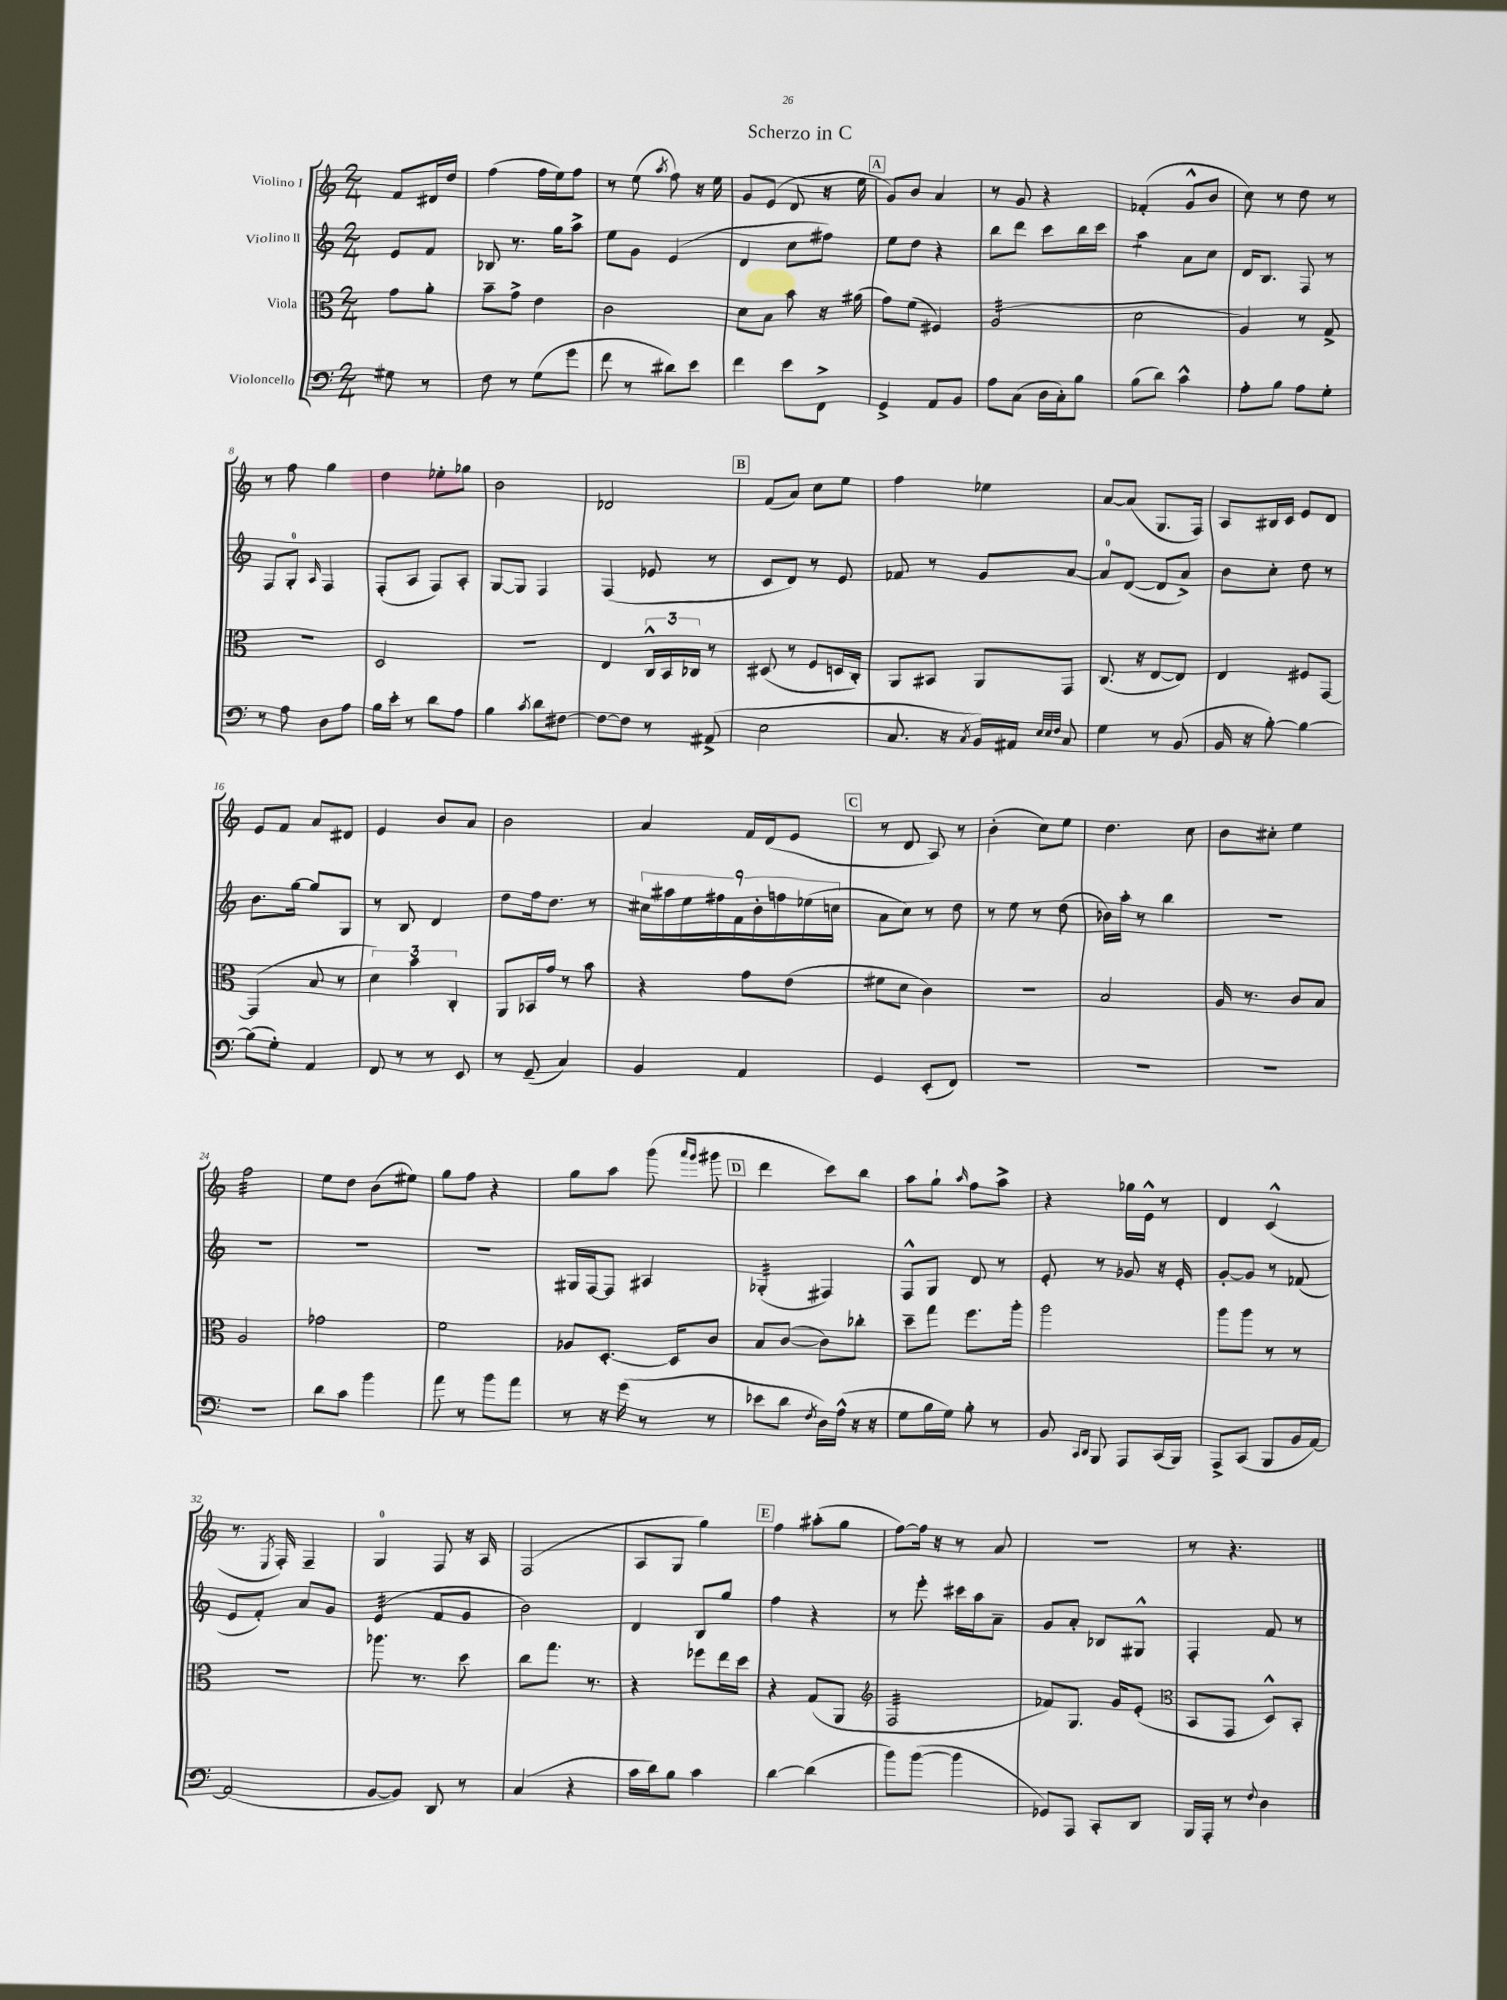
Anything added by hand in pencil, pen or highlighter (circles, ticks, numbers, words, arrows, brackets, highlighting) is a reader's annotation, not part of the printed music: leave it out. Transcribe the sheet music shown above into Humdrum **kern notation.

**kern	**kern	**kern	**kern
*staff4	*staff3	*staff2	*staff1
*clefF4	*clefC3	*clefG2	*clefG2
*k[]	*k[]	*k[]	*k[]
*M2/4	*M2/4	*M2/4	*M2/4
8G#	8g	8e	8f
8r	8a'	8f	16d#
.	.	.	16dd
=	=	=	=
8F	8b~	8B-	(4ff
8r	8g^	8.r	.
(8G	4e	.	16ff
.	.	16gg	16ee)
8g	.	8aa^	8ff
=	=	=	=
8f	2c	8ee	8r
8r	.	8g	(8ee
.	.	.	8qaa
8d#)	.	(4e	8ff)
8e	.	.	16r
.	.	.	16ee
=	=	=	=
4f	8d	4d	8g
.	8B	.	(8e
8e	8b	8cc	8d
8FF^	16r	8ff#)	16r
.	(16a#	.	16ee
=	=	=	=
4GG^	8g)	8ee	8g)
.	(8f	8dd	8b
8AA	4F#)	4r	4a
8BB	.	.	.
=	=	=	=
8A	(2A	8bb	8r
(8C	.	8ddd	8g
16D	.	8ccc	4r
16C')	.	.	.
8B	.	16bb	.
.	.	16ccc	.
=	=	=	=
(8B	2d	4aa	(4f-'
8d)	.	.	.
4c^^	.	8a	8g^^
.	.	8cc	8b
=	=	=	=
8A'	4A)	16d	8cc)
.	.	8.B	.
8B	.	.	8r
8A	8r	8F	8dd
8G'	8G^	8r	8r
=	=	=	=
8r	2r	8F	8r
8A	.	8G'	8ff
.	.	16qqA	.
8D	.	4F	4gg
8A	.	.	.
=	=	=	=
16B	2D	(8F'	4dd
16e'	.	.	.
8r	.	8A	.
8d	.	8F)	8ee-'
8A	.	8A'	8gg-
=	=	=	=
4B	2r	[8G	2b
.	.	8G]	.
8qc	.	.	.
8d	.	4F	.
[8F#	.	.	.
=	=	=	=
8F#_	4E	(4F	2d-
8F#]	.	.	.
8r	24C^^	8e-	.
.	24BB	.	.
.	24C-	.	.
(8AA#^	8r	8r	.
=	=	=	=
2E	(8D#	8c	(8f
.	8r	8d)	8a)
.	8F	8r	8cc
.	16D	8e	8ee
.	16C')	.	.
=	=	=	=
8.C	8AA	8f-	4ff
.	8BB#	8r	.
16r	.	.	.
8qC	.	.	.
16BB)	8AA	8g	4ee-
16AA#	.	.	.
32qqE	.	.	.
32qqE	.	.	.
32qqF	.	.	.
8C	8GG	[8a	.
=	=	=	=
4G	(8.C	8a]	[8a
.	.	([8d	(8a]
.	16r	.	.
8r	[8E	8d]	8.G
(8BB	8E])	8a^)	.
.	.	.	16F)
=	=	=	=
16BB	4E	8b	8A
16r	.	.	.
[8B')	.	8cc'	16B#
.	.	.	16c
4B_	8F#	8dd	8e
.	[8GG	8r	8d
=	=	=	=
(8B]	(4GG]	8.b	8e
8G')	.	.	8f
.	.	[16gg	.
4AA	8B	8gg]	8a
.	8r	8G	8d#
=	=	=	=
8FF	6d)	8r	4e
8r	.	8B	.
.	6b	.	.
8r	.	4d	8b
.	6C'	.	.
8EE	.	.	8a
=	=	=	=
8r	8AA	8dd	2b
(8GG~	16BB-	16ff	.
.	16g	8.dd	.
4C)	8r	.	.
.	8b	8r	.
=	=	=	=
4BB	4r	18cc#	4a
.	.	18aa#	.
.	.	18ee	.
.	.	18ff#	.
.	.	18f	.
4AA	8g	.	16f
.	.	18b'	.
.	.	.	(16d
.	.	18ff	.
.	(8e	.	8e
.	.	(18ee-	.
.	.	18cc	.
=	=	=	=
4GG	8f#	8a	8r
.	8d	8cc)	8d
(8EE'	4c)	8r	8A)
8FF)	.	8dd	8r
=	=	=	=
2r	2r	8r	(4b'
.	.	8ee	.
.	.	8r	8cc)
.	.	(8dd	8ee
=	=	=	=
2r	2B	16b-)	4.dd
.	.	16aa'	.
.	.	8r	.
.	.	4bb	.
.	.	.	8cc
=	=	=	=
2r	16A	2r	8b
.	8.r	.	.
.	.	.	8cc#'
.	8c	.	4ee
.	8B	.	.
=	=	=	=
2r	2A	2r	2ff
=	=	=	=
8d	2g-	2r	8ee
8c	.	.	8dd
4b	.	.	(8b
.	.	.	8ee#)
=	=	=	=
8a	2f	2r	8gg
8r	.	.	8ff
8b	.	.	4r
8a	.	.	.
=	=	=	=
8r	8A-	16G#	8gg
.	.	[16F	.
16r	[8.D'	8F]	8aa
(16g	.	.	.
8r	.	4A#	(8ggg
.	16D]	.	.
.	.	.	16qqaaa
.	.	.	16qqggg
8r	8c	.	8ggg#
=	=	=	=
8e-	8B	(4G-'	4ddd
8d	([8c	.	.
8qF	.	.	.
16D)	8c])	4F#)	8ccc)
(16A^^	.	.	.
16r	8cc-'	.	8bb
16r	.	.	.
=	=	=	=
8G	8dd~	8F^^	8aa
16B	8gg	8G	8gg`
16G)	.	.	.
.	.	.	16qqaa
8B'	8.ff	8d	8ff
8r	.	8r	8aa^
.	16aa'	.	.
=	=	=	=
8BB	2aa	8e'	4r
16qqCC	.	.	.
16qqDD	.	.	.
8BBB	.	8r	.
8AAA	.	8g-	16gg-
.	.	.	16e^^
(16CC	.	16r	8r
16BBB)	.	16e'	.
=	=	=	=
8AAA^	8aa	[8g'	4d
(8CC	8aa	8g]	.
8BBB	8r	8r	(4c^^
16BB	8r	(8f-	.
[16AA)	.	.	.
=	=	=	=
(2AA]	2r	8e	8.r
.	.	8f')	.
.	.	.	8qE
.	.	.	16F')
.	.	8a	4F~
.	.	8g	.
=	=	=	=
[8BB	8.aa-	(4e	4G
8BB])	.	.	.
.	8.r	.	.
8DD	.	8f	8F
8r	8dd	8g	16r
.	.	.	16A
=	=	=	=
(4C	8cc	2b)	(2F
.	8.gg	.	.
4r	.	.	.
.	8.r	.	.
=	=	=	=
16c	4r	4d	8A
16d)	.	.	.
8B	.	.	8G
4c	8ff-	8B	4gg)
.	16ee	8gg	.
.	16dd	.	.
=	=	=	=
[4d	4r	4ff	4ff
(4d]	(8G	4r	(8aa#'
.	8AA	.	8gg
=	=	=	=
*	*clefG2	*	*
8b)	2F	8r	[8ff)
([8b	.	8eee'	16ff]
.	.	.	16r
4b]	.	16ccc#	8r
.	.	16aa	.
.	.	8a~	8a
=	=	=	=
8GG-)	8f-)	8g	2r
8AAA	8.G	8a'	.
8CC'	.	8B-	.
.	16g	.	.
8DD	(8e'	8G#^^	.
=	=	=	=
*	*clefC3	*	*
16BBB	8BB	4F'	8r
16AAA'	.	.	.
8r	8GG	.	4.r
8qqF	.	.	.
4D	8D^^)	8f	.
.	8BB'	8r	.
==	==	==	==
*-	*-	*-	*-
